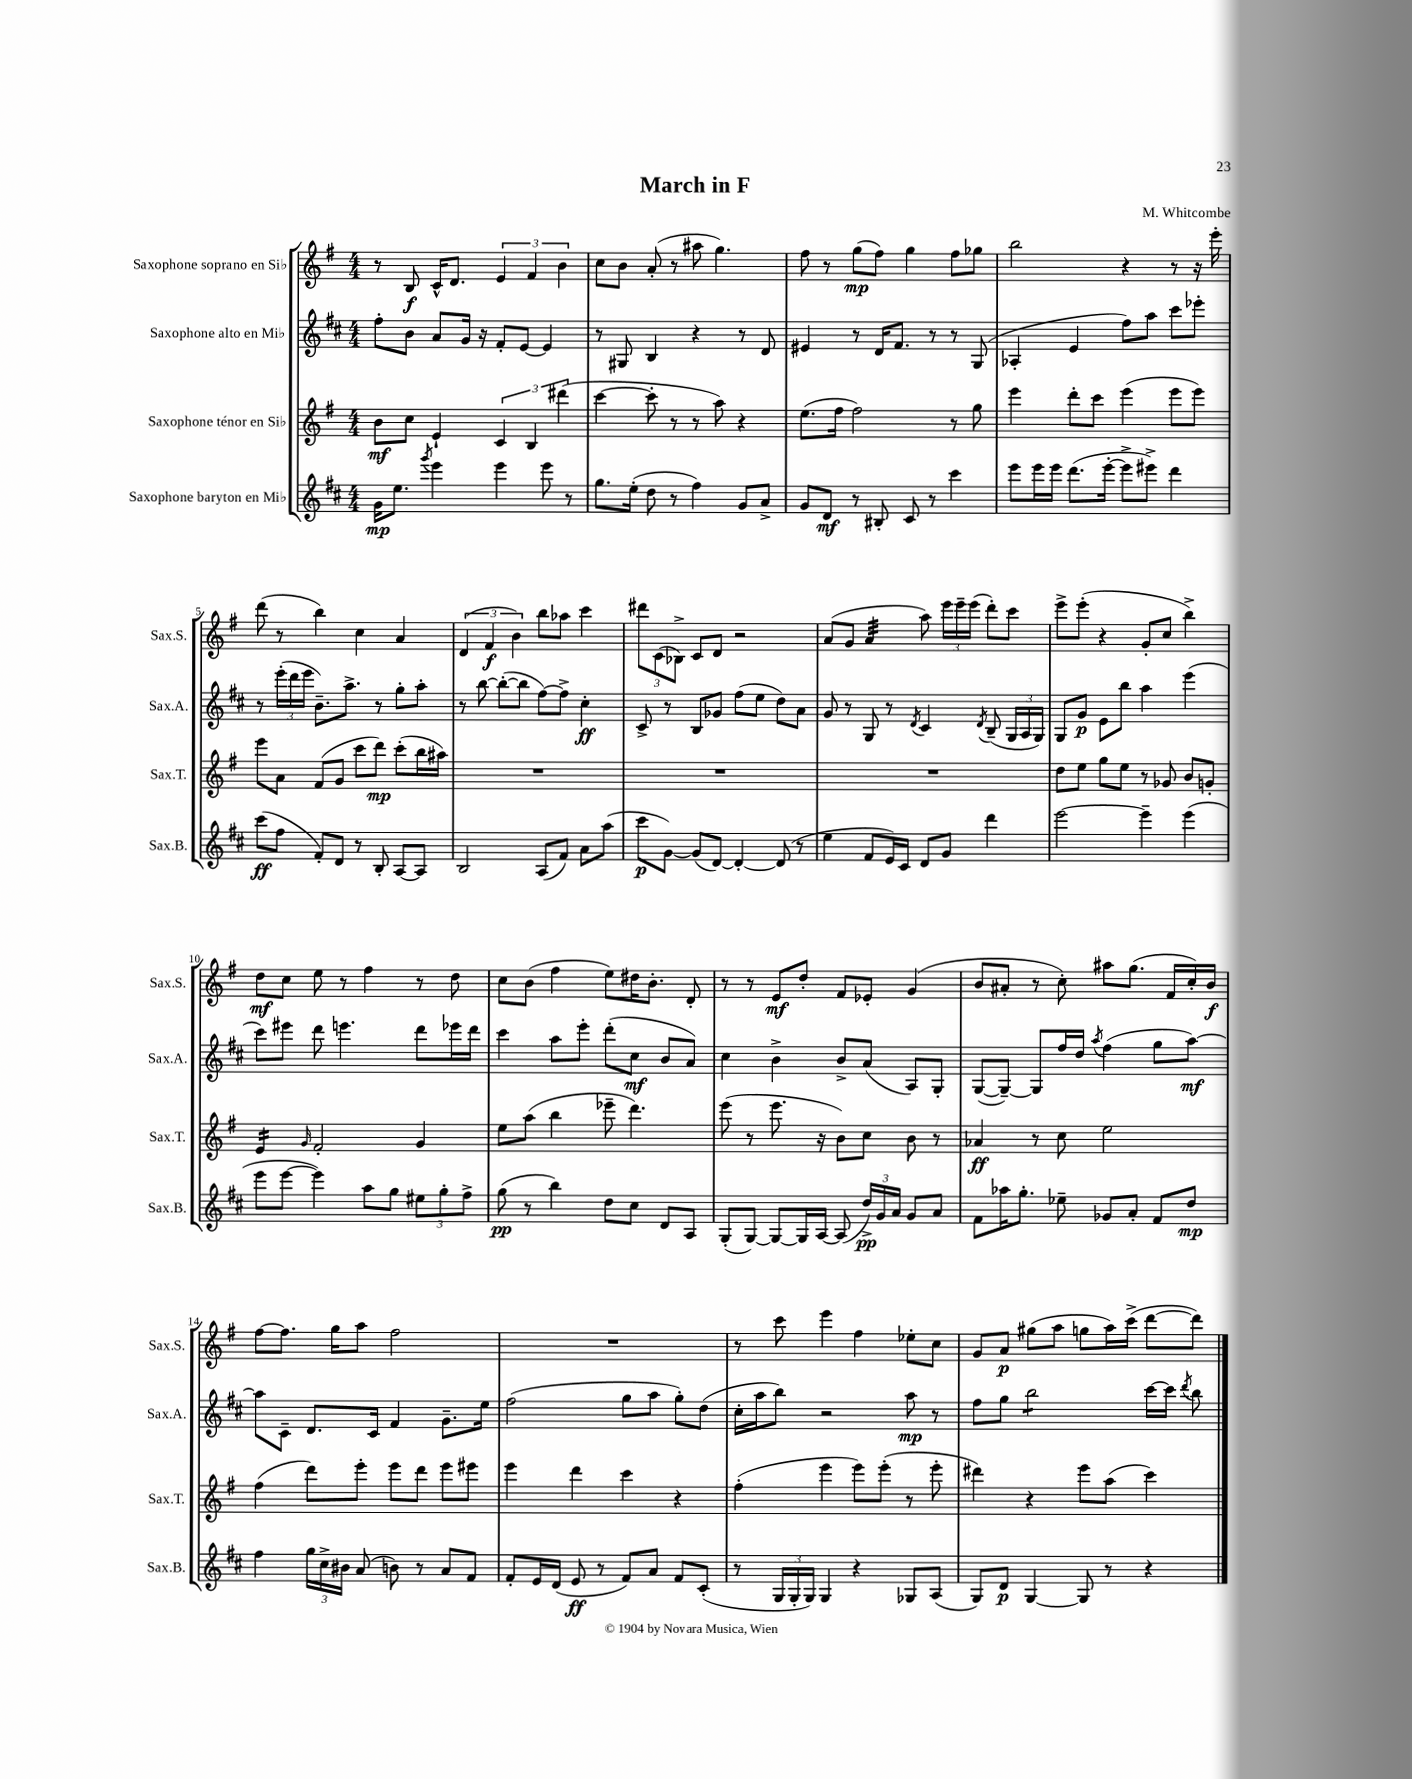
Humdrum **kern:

**kern	**kern	**kern	**kern
*staff4	*staff3	*staff2	*staff1
*clefG2	*clefG2	*clefG2	*clefG2
*k[f#c#]	*k[f#]	*k[f#c#]	*k[f#]
*M4/4	*M4/4	*M4/4	*M4/4
16g\LK	8b\L	8ff#'\L	8r
8.ee\J	.	.	.
.	8cc\J	8b\J	8B/
8qggg/	.	.	.
4eee\	4e`/	8a/L	16c^^/LK
.	.	.	8.d/J
.	.	16g/Jk	.
.	.	16r	.
4eee\	6c/	8f#'/L	6e/
.	.	[8e/J	.
.	6B/	.	6f#/
8eee\	.	4e/]	.
.	(6ddd#\	.	6b\
8r	.	.	.
=	=	=	=
8.gg\L	[4ccc\	8r	8cc\L
.	.	8G#/	8b\J
(16ee'\Jk	.	.	.
8dd\	8ccc'\]	4B/	(8a'/
8r	8r	.	8r
4ff#\)	8r	4r	8aa#\
.	8aa\)	.	4.gg\)
8g/L	4r	8r	.
8a^/J	.	8d/	.
=	=	=	=
8g/L	(8.ee\L	4e#/	8ff#\
8d/J	.	.	8r
.	16ff#\Jk	.	.
8r	2ff#\)	8r	(8gg\L
8B#'/	.	16d/LK	8ff#\J)
.	.	8.f#/J	.
8c#/	.	.	4gg\
8r	.	8r	.
4ccc#\	8r	8r	8ff#\L
.	8gg\	(8G/	8gg-\J
=	=	=	=
8eee\L	4eee\	4A-'/	2bb\
16eee\L	.	.	.
16eee\JJ	.	.	.
(8.ddd\L	8ddd'\L	4e/	.
.	8ccc\J	.	.
[16eee'\Jk	.	.	.
8eee^\]L	(4eee\	8ff#\L)	4r
8eee#^\J)	.	8aa\J	.
4ddd\	8eee\L	8ccc#\L	8r
.	8eee\J)	8eee-'\J	16r
.	.	.	16eee'\
=	=	=	=
(8ccc#\L	8eee\L	8r	(8ddd\
8ff#\J	8a\J	(24eee'\LL	8r
.	.	24ddd\	.
.	.	24eee\JJ	.
8f#'/L)	(8f#/L	8.b~\L)	4bb\)
8d/J	8g/J	.	.
.	.	8.aa^\J	.
8r	8ccc\L	.	4cc\
8B'/	8ddd\J)	8r	.
[8A/L	(8ccc'\L	8gg'\L	4a/
8A/]J	16bb\L	8aa'\J	.
.	16aa#\JJ)	.	.
=	=	=	=
2B/	1r	8r	(6d/
.	.	[8bb\	.
.	.	.	6f#/
.	.	(8bb'\_L	.
.	.	.	6b\)
.	.	8bb\]J	.
(8A/L	.	[8ff#\L)	8bb\L
8f#/J)	.	8ff#^\]J	8aa-\J
8a\L	.	4cc#'\	4ccc\
(8aa\J	.	.	.
=	=	=	=
8ccc#\L	1r	8c#^/	12ddd#\L
.	.	.	(12c\
[8g\J)	.	8r	.
.	.	.	12B-^\J)
(8g/]L	.	8B/L	8c/L
[8d/J)	.	8g-/J	8d/J
4d'/_	.	(8ff#\L	2r
.	.	8ee\J	.
(8d/]	.	8dd\L)	.
8r	.	8a\J	.
=	=	=	=
4ee\	1r	8g/	(8a/L
.	.	8r	8g/J
8f#/L	.	8G/	4a/
16e/L)	.	8r	.
16c#/JJ	.	.	.
.	.	8qd/	.
8d/L	.	4c#/	8aa\)
8g/J	.	.	24eee\LL
.	.	.	24eee~\
.	.	.	(24eee\JJ
.	.	8qd/	.
4ddd\	.	(8B~/	8ddd'\L)
.	.	24G/LL	8ccc\J
.	.	24A/	.
.	.	24G/JJ)	.
=	=	=	=
[2eee\	8dd\L	8G/L	8eee^\L
.	8ee\J	8g/J	(8eee'\J
.	8gg\L	8e\L	4r
.	8ee\J	8bb\J	.
4eee~\]	8r	4aa\	8g'/L
.	8g-/	.	8cc/J
(4eee\	8b/L	(4eee\	4bb^\)
.	8g'/J	.	.
=	=	=	=
8eee\L	4e/	8ccc#\L)	8dd\L
[8eee\J	.	8eee#\J	8cc\J
.	16qqg/	.	.
4eee\])	2f#'/	8ddd\	8ee\
.	.	4.eee\	8r
8aa\L	.	.	4ff#\
8gg\J	.	.	.
12ee#\L	4g/	8ddd\L	8r
12gg'\	.	.	.
.	.	16eee-\L	8dd\
12ff#^\J	.	.	.
.	.	16ddd\JJ	.
=	=	=	=
(8gg\	8ee\L	4ccc#\	8cc\L
8r	(8aa\J	.	(8b\J
4bb\)	4bb\	8aa\L	4ff#\
.	.	8eee'\J	.
8dd\L	8eee-~\	(8ddd'\L	8ee\L)
8cc#\J	4.ddd\)	8cc#\J	16dd#\K
.	.	.	8.b'\J
8d/L	.	8b/L	.
8A/J	.	8a/J)	8d'/
=	=	=	=
(8G'/L	(8eee\	4cc#\	8r
[8G/J)	8r	.	8r
8G/_L	8.eee\	4b^\	8e/L
16G/]L	.	.	8dd'/J
[16A/JJ	16r	.	.
(8A/]	8b\L)	8b^/L	8f#/L
24dd^/LL)	8cc\J	(8a/J	8e-'/J
24g/	.	.	.
24a/JJ	.	.	.
8g/L	8b\	8A/L)	(4g/
8a/J	8r	8G'/J	.
=	=	=	=
8f#\L	4a-/	([8G/L	8b/L
16aa-\K	.	8G~/_J)	8a#'/J
8.gg'\J	.	.	.
.	8r	8G/]L	8r
8ee-~\	8cc\	16ff#/L	8cc'\)
.	.	16dd/JJ	.
.	.	8qaa/	.
8g-/L	2ee\	(4ff#\	8aa#\L
8a'/J	.	.	(8.gg\J
8f#/L	.	8gg\L	.
.	.	.	16f#/LL
8dd/J	.	[8aa\J)	16cc'/)
.	.	.	16b/JJ
=	=	=	=
4ff#\	(4ff#\	8aa\]L	[8ff#\L
.	.	8c#~\J	8.ff#\]J
24gg\LL	8ddd\L)	8.d/L	.
24cc#^\	.	.	.
.	.	.	16gg\LK
24b#\JJ	.	.	.
(8a/	8eee'\J	.	8aa\J
.	.	16c#/Jk	.
8b\)	8eee\L	4f#/	2ff#\
8r	8ddd\J	.	.
8a/L	8eee\L	8.g~\L	.
8f#/J	8eee#\J	.	.
.	.	16ee\Jk	.
=	=	=	=
8f#'/L	4eee\	(2ff#\	1r
16e/L	.	.	.
(16d/JJ	.	.	.
8e/	4ddd\	.	.
8r	.	.	.
8f#/L)	4ccc\	8gg\L	.
8a/J	.	8aa\J	.
8f#/L	4r	8gg'\L)	.
(8c#'/J	.	(8dd\J	.
=	=	=	=
8r	(4ff#'\	16cc#'\LL	8r
.	.	16aa\J	.
24G/LL	.	8bb\J)	8ccc\
24G'/	.	.	.
24G/JJ)	.	.	.
4G/	4eee\	2r	4eee\
4r	8eee\L)	.	4ff#\
.	(8eee'\J	.	.
8G-/L	8r	8aa\	8ee-'\L
(8A/J	8eee'\	8r	8cc\J
=	=	=	=
8G/L)	4ddd#\)	8ff#\L	8g/L
8d/J	.	8gg\J	8a/J
[4G/	4r	2bb\	(8gg#\L
.	.	.	8aa\J
8G/]	8eee\L	.	8gg\L
8r	(8aa\J	.	16aa\L)
.	.	.	(16ccc^\JJ
4r	4ccc\)	[16ccc#\LL	[8ddd\L
.	.	16ccc#\]JJ	.
.	.	8qddd/	.
.	.	8bb\	8ddd\]J)
==	==	==	==
*-	*-	*-	*-
